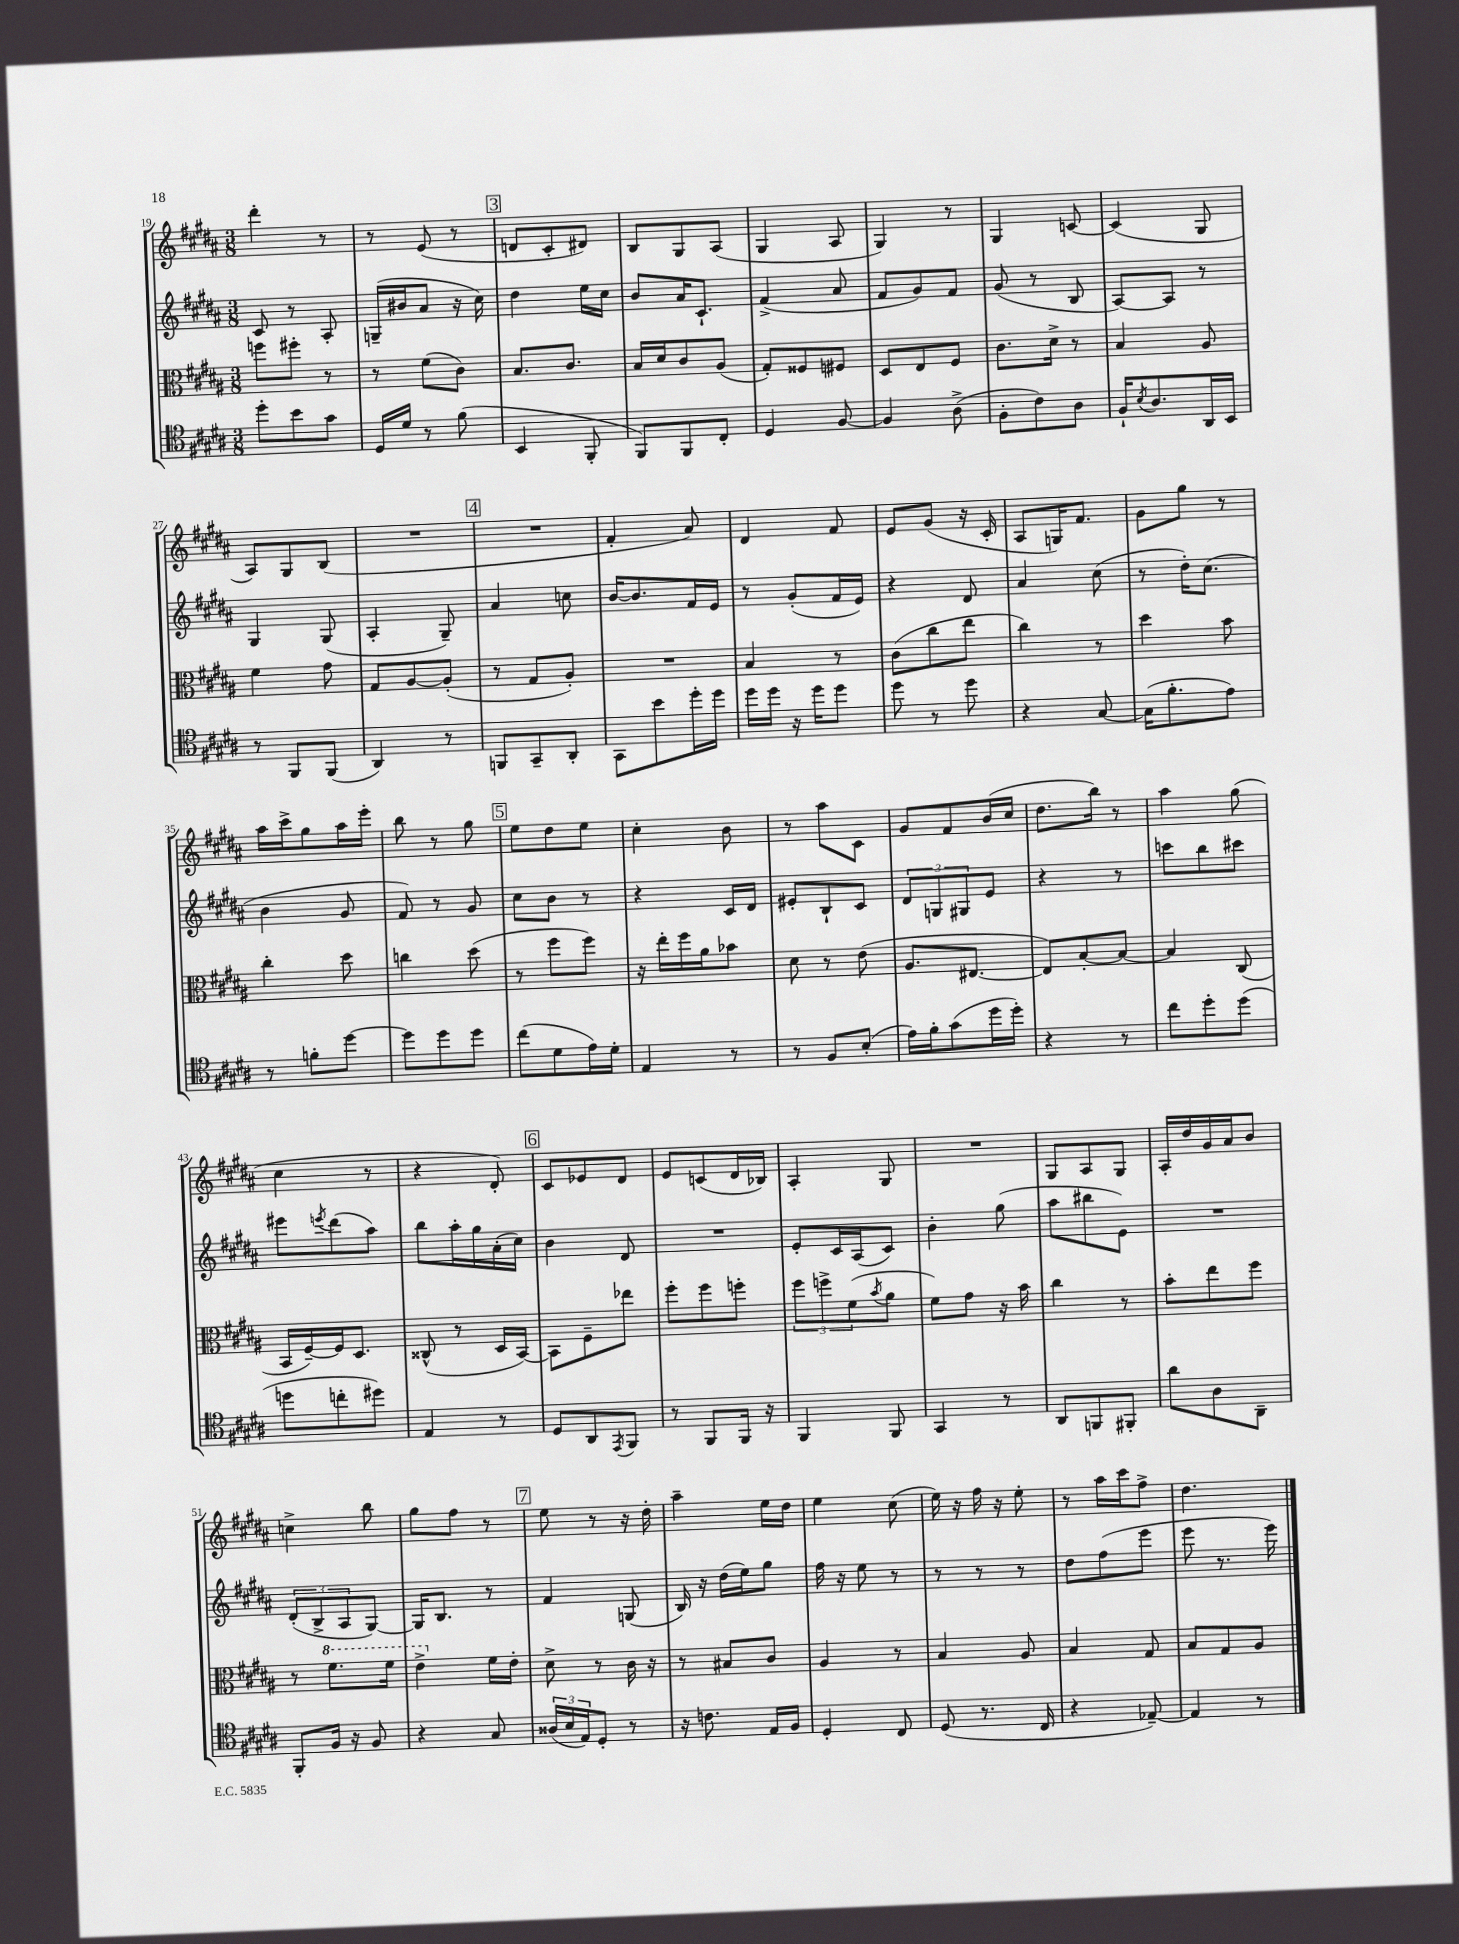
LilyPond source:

<<
\new StaffGroup <<
\new Staff = "s0" {
    \clef treble \key b \major \numericTimeSignature \time 3/8
    dis'''4-. r8 |
    r8 e'8( r8 |
    \mark \markup { \box "3" } d'8 cis'8-. dis'8) |
    b8 gis8 ais8( |
    gis4 ais8 |
    gis4) r8 |
    gis4 c'8~ |
    c'4( gis8 |
    ais8) gis8 b8( |
    R4. |
    \mark \markup { \box "4" } R4. |
    fis'4-. ais'8) |
    dis'4 fis'8 |
    e'8 gis'8( r16 cis'16-. |
    ais8 g16) fis'8. |
    gis'8 gis''8 r8 |
    ais''16 cis'''16-> gis''8 ais''16 e'''16-. |
    b''8 r8 gis''8 |
    \mark \markup { \box "5" } e''8 dis''8 e''8 |
    cis''4-. b'8 |
    r8 ais''8 cis'8 |
    gis'8 fis'8 b'16( cis''16 |
    dis''8. b''16) r8 |
    ais''4 gis''8( |
    cis''4 r8 |
    r4 dis'8-.) |
    \mark \markup { \box "6" } cis'8 ees'8 dis'8 |
    e'8 c'8( dis'16 bes16) |
    ais4-. gis8 |
    R4. |
    gis8 ais8 gis8 |
    ais16-. dis''16 gis'16 ais'16 b'8 |
    c''4-> b''8 |
    gis''8 fis''8 r8 |
    \mark \markup { \box "7" } e''8 r8 r16 dis''16-. |
    ais''4-- e''16 dis''16 |
    e''4 cis''8( |
    e''16) r16 fis''16 r16 e''8-. |
    r8 ais''16 cis'''16 fis''8-> |
    dis''4. \bar "|." |
}
\new Staff = "s1" {
    \clef treble \key b \major \numericTimeSignature \time 3/8
    cis'8 r8 ais8-. |
    g16--( bis'16 ais'8 r16 cis''16) |
    \mark \markup { \box "3" } dis''4 e''16 cis''16 |
    b'8 ais'16 cis'8.-! |
    fis'4->( ais'8 |
    fis'8 gis'8) fis'8 |
    gis'8( r8 b8 |
    ais8~) ais8 r8 |
    gis4 gis8( |
    ais4-. gis8--) |
    \mark \markup { \box "4" } ais'4 c''8 |
    b'16~ b'8. fis'16 e'16 |
    r8 gis'8-.( fis'16 e'16) |
    r4 dis'8 |
    ais'4 cis''8( |
    r8 dis''16-.) cis''8.( |
    b'4 gis'8 |
    fis'8) r8 gis'8 |
    \mark \markup { \box "5" } cis''8 b'8 r8 |
    r4 cis'16 dis'16 |
    eis'8-. b8-! cis'8 |
    \tuplet 3/2 { dis'8 g8 gis8 } e'8 |
    r4 r8 |
    c'''8 b''8 cis'''8 |
    eis'''8 \acciaccatura { e'''8 } dis'''8( ais''8) |
    b''8 ais''16-. gis''16 ais'16-.( cis''16) |
    \mark \markup { \box "6" } b'4 dis'8 |
    R4. |
    e'8-. cis'16 ais16( cis'8) |
    b'4-. gis''8( |
    ais''8 bis''8 e'8) |
    R4. |
    \tuplet 3/2 { dis'8-.( b8-> ais8 } gis8~) |
    gis16 b8. r8 |
    \mark \markup { \box "7" } fis'4 g8( |
    b16) r16 dis''16( e''16) gis''8 |
    fis''16 r16 e''8 r8 |
    r8 r8 r8 |
    dis''8 fis''8( e'''8 |
    e'''8 r8. e'''16) \bar "|." |
}
\new Staff = "s2" {
    \clef alto \key b \major \numericTimeSignature \time 3/8
    f''8 fis''8-. r8 |
    r8 fis'8( cis'8) |
    \mark \markup { \box "3" } b8. cis'8. |
    b16 dis'16 cis'8 ais8( |
    gis8-.) fisis8 fis8 |
    dis8 e8 fis8 |
    cis'8. dis'16-> r8 |
    b4 ais8 |
    fis'4 gis'8 |
    gis8 ais8~ ais8-.( |
    \mark \markup { \box "4" } r8 gis8 ais8-.) |
    R4. |
    b4 r8 |
    cis'8( cis''8 e''8 |
    cis''4) r8 |
    dis''4 b'8 |
    cis''4-. dis''8 |
    c''4 dis''8( |
    \mark \markup { \box "5" } r8 fis''8 fis''8) |
    r16 e''16-. fis''16 ais'16 bes'8 |
    dis'8 r8 e'8( |
    ais8. eis8.~ |
    eis8) b8~-. b8~ |
    b4 cis8( |
    b,16 fis16~--) fis16 dis8. |
    cisis8-^( r8 dis16 b,16~) |
    \mark \markup { \box "6" } b,8 fis8-- ees''8 |
    fis''8-. fis''8 f''8-. |
    \tuplet 3/2 { fis''8 f''8-> fis'8( } \acciaccatura { b'8 } ais'8 |
    fis'8) gis'8 r16 b'16 |
    cis''4 r8 |
    b'8-. e''8 fis''8 |
    r8 \ottava #1 fis''8. fis''16 |
    e''4-> \ottava #0 fis'16 e'16-. |
    \mark \markup { \box "7" } dis'8-> r8 cis'16 r16 |
    r8 bis8 cis'8 |
    ais4 r8 |
    b4 ais8 |
    b4 gis8 |
    b8 gis8 ais8 \bar "|." |
}
\new Staff = "s3" {
    \clef tenor \key b \major \numericTimeSignature \time 3/8
    dis''8-. b'8 gis'8 |
    dis16 dis'16 r8 fis'8( |
    \mark \markup { \box "3" } b,4 fis,8-. |
    fis,8) fis,8 cis8-. |
    dis4 fis8~ |
    fis4 ais8->( |
    fis8-. cis'8) ais8 |
    fis16-! \acciaccatura { b8 } ais8. ais,16 b,16 |
    r8 fis,8 fis,8( |
    ais,4) r8 |
    \mark \markup { \box "4" } f,8 gis,8-- ais,8-. |
    gis,8 b'8 dis''16-. dis''16 |
    dis''16 dis''16 r16 dis''16 dis''8 |
    dis''8 r8 dis''8 |
    r4 gis8~ |
    gis16( fis'8.-. e'8) |
    r8 f'8-. dis''8~ |
    dis''8 dis''8 dis''8 |
    \mark \markup { \box "5" } cis''8( dis'8 e'16) dis'16-. |
    e4 r8 |
    r8 fis8 b8-.( |
    e'16) fis'16-. gis'8( dis''16 dis''16-.) |
    r4 r8 |
    cis''8 dis''8-. dis''8( |
    d''8 c''8-. dis''8) |
    e4 r8 |
    \mark \markup { \box "6" } dis8 ais,8 \acciaccatura { e,8 } fis,8 |
    r8 fis,8 fis,16 r16 |
    fis,4 fis,8 |
    gis,4 r8 |
    ais,8 f,8 fis,8-. |
    ais'8 ais8 ais,8-- |
    fis,8-. fis16 r16 fis8 |
    r4 gis8 |
    \mark \markup { \box "7" } \tuplet 3/2 { aisis16( b16 e16) } dis8-. r8 |
    r16 c'8. e16 fis16 |
    dis4-. cis8 |
    dis8( r8. cis16 |
    r4 ees8~--) |
    ees4 r8 \bar "|." |
}
>>
>>
\layout { \context { \Score currentBarNumber = #19 } }
